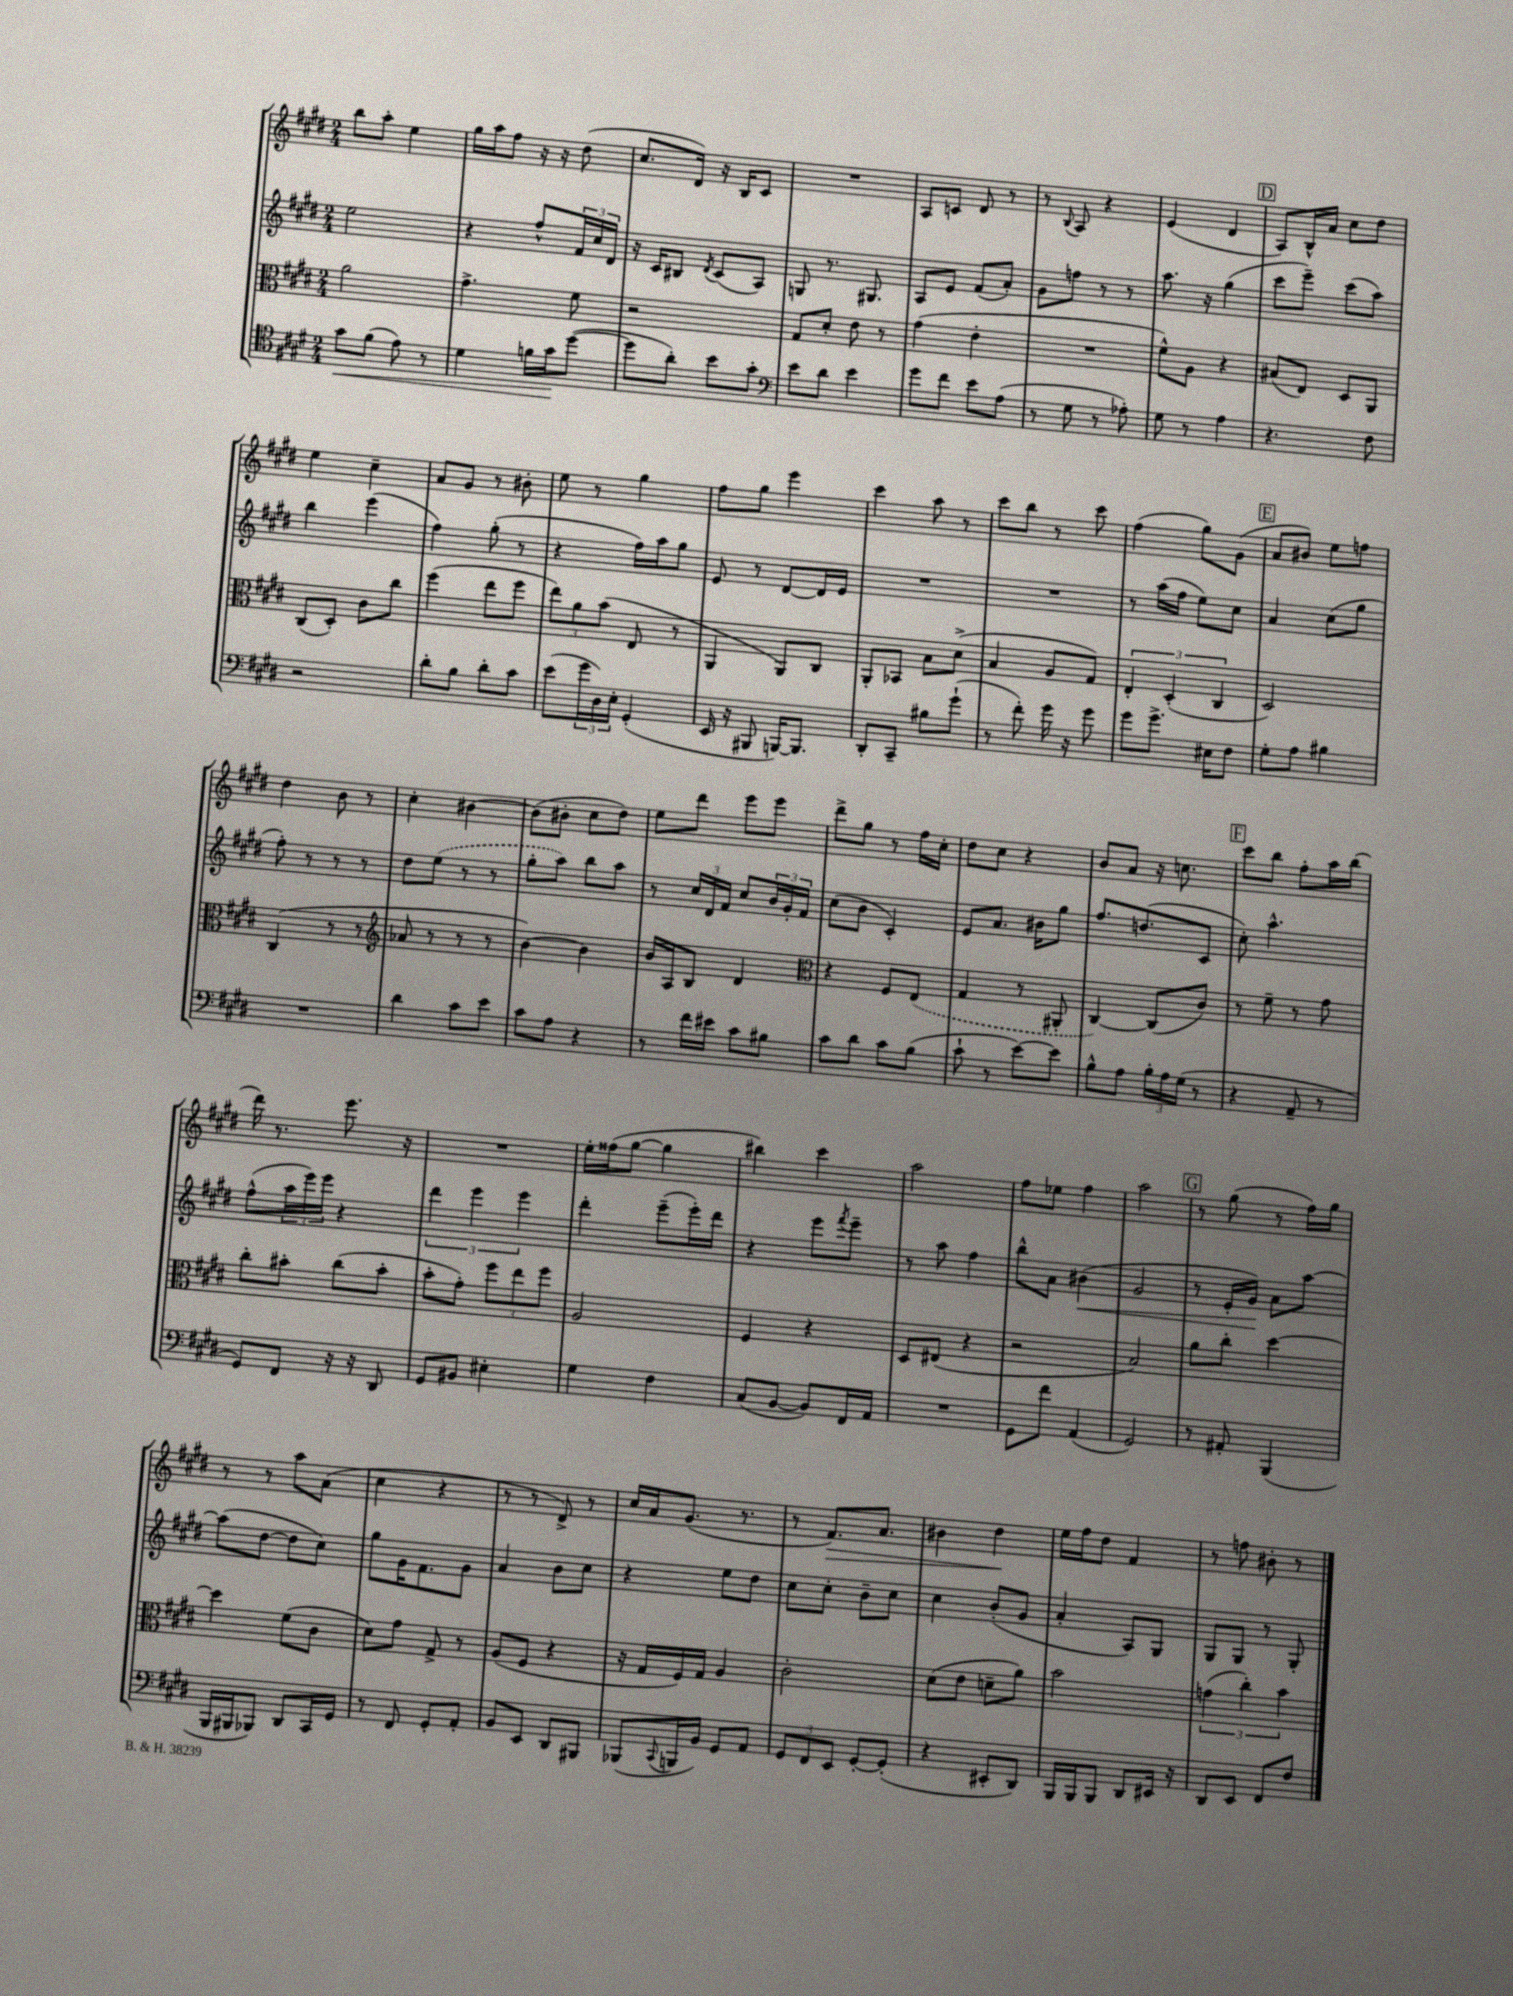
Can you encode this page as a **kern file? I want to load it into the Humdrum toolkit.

**kern	**kern	**kern	**kern
*staff4	*staff3	*staff2	*staff1
*clefC4	*clefC3	*clefG2	*clefG2
*k[f#c#g#d#]	*k[f#c#g#d#]	*k[f#c#g#d#]	*k[f#c#g#d#]
*M2/4	*M2/4	*M2/4	*M2/4
8g#	2a	2ee	8bb
(8f#	.	.	8aa'
8e)	.	.	4ee
8r	.	.	.
=	=	=	=
4d#	4.g#^	4r	16gg#
.	.	.	16aa
.	.	.	8ff#
16f	.	8ff#^^	16r
16g#	.	.	16r
([8dd#	8f#	24f#	(8dd#
.	.	24cc#	.
.	.	24d#	.
=	=	=	=
8dd#]	2r	16r	8.cc#
.	.	16c#	.
8a')	.	8B#	.
.	.	.	16d#)
.	.	8qd#	.
8b	.	(8c#	16r
.	.	.	16B
8g#'	.	8A)	8c#
=	=	=	=
*clefF4	*	*	*
8e	8G#	8G	2r
8d#	8d#'	8.r	.
4e	8e	.	.
.	.	8.G#	.
.	8r	.	.
=	=	=	=
8g#	(4g#	8A	8A
8f#	.	8e	8c
8e	4e'	(8f#	8d#
(8A	.	8a')	8r
=	=	=	=
8r	2r	8g#	8r
.	.	.	8qqB
8G#	.	8ff	8A
8r	.	8r	4r
8A-')	.	8r	.
=	=	=	=
8G#	8f#^^)	8.aa	(4e
8r	8A	.	.
.	.	16r	.
4A	4r	(4gg#	4d#
=	=	=	=
4.r	(8B#	8ccc#	8A)
.	8E)	8eee~)	16B^^
.	.	.	16a
.	8D#	(8ccc#	8cc#
8F#	8AA	8aa)	8dd#
=	=	=	=
2r	(8C#	4bb	4ee
.	8D#')	.	.
.	8c#	(4eee	4cc#~
.	8cc#	.	.
=	=	=	=
8d#'	(4ff#	4ff#)	8a
8B	.	.	8g#
8d#'	8ee	(8gg#'	8r
8c#	8ff#	8r	8b#'
=	=	=	=
(8e	12ee)	4r	8ee
.	12a	.	.
24g#	.	.	8r
24D#)	(12b	.	.
24E'	.	.	.
(4GG#'	8E	16ff#)	4gg#
.	.	16aa	.
.	8r	8gg#	.
=	=	=	=
16EE	4AA	8e	8ff#
16r	.	.	.
8BBB#	.	8r	8gg#
[16BBB)	8AA)	[8d#	4eee
8.BBB]	.	.	.
.	8C#	16d#]	.
.	.	16e	.
=	=	=	=
8DD#'	8AA'	2r	4ccc#
8CC#~	8BB-	.	.
8B#	8B	.	8aa
(8g#`	(8d#^	.	8r
=	=	=	=
8r	4B	2r	8ccc#
8f#')	.	.	8bb
16g#	8A	.	8r
16r	.	.	.
8g#	8G#)	.	8ccc#
=	=	=	=
8g#	6E'	8r	(4ff#
8.g#^	.	(16aa	.
.	(6D#'	.	.
.	.	16ff#	.
.	.	8ee)	8gg#)
16E#	.	.	.
.	6C#	.	.
8F#	.	8cc#	(8g#
=	=	=	=
8G#'	2D#)	4a	8a
8A	.	.	8b#)
4B#	.	(8cc#	8ee
.	.	8gg#	8ff
=	=	=	=
2r	(4C#	8ff#')	4dd#
.	.	8r	.
.	8r	8r	8b
.	8r	8r	8r
=	=	=	=
*	*clefG2	*	*
4d#	8a-	8dd#	4cc#'
.	8r	(8ee	.
8c#	8r	8r	[4b#
8e	8r	8r	.
=	=	=	=
8c#	[4b)	8gg#'	(8b#]
8A	.	8aa)	8b#'
4r	4b]	8bb	8cc#
.	.	8aa	8dd#)
=	=	=	=
8r	16b	8r	8ee
.	16A	.	.
16f#	8B	24cc#	8ddd#
.	.	24d#	.
16e#	.	.	.
.	.	24f#	.
8c#	4d#	8cc#	8eee
8B#	.	24b	8eee
.	.	24g#'	.
.	.	24f#	.
=	=	=	=
*	*clefC3	*	*
8c#	4r	(8cc#	8ddd#^
8d#	.	8b	8gg#
8c#	8F#	4c#')	8r
(8B	(8E	.	16ff#
.	.	.	16cc#'
=	=	=	=
8c#`	4G#	8e	8dd#
8r	.	8.a	8cc#
[8e)	8r	.	4r
.	.	16b#	.
8e]	8AA#'	8gg#	.
=	=	=	=
8B^^	[4C#)	8.ff#	8b
8A	.	.	8a
.	.	(8.dd	.
24B'	(8C#]	.	16r
24A	.	.	.
.	.	.	8.cc
(24G#	.	.	.
8r	8c#)	8c#	.
=	=	=	=
4r	8r	8cc#')	8ccc#
.	8f#~	4.aa^^	8bb
8AA~	8r	.	8ff#'
8r	8g#	.	16aa
.	.	.	(16bb
=	=	=	=
8GG#)	8cc#'	(8ff#^^	16ddd#)
.	.	.	8.r
8FF#	8b#'	24aa	.
.	.	24eee)	.
.	.	24eee	.
16r	(8cc#	4r	8.eee
16r	.	.	.
8DD#	8b#'	.	.
.	.	.	16r
=	=	=	=
8GG#	8b'	6ddd#	2r
8BB#	8g#')	.	.
.	.	6eee	.
4E#'	12ff#	.	.
.	12ee	6eee	.
.	12ff#	.	.
=	=	=	=
4G#	2A	4ddd#'	16ee'
.	.	.	(16ff##
.	.	.	[8gg#
4F#	.	(8eee~	4gg#]
.	.	16eee')	.
.	.	16ddd#	.
=	=	=	=
(8C#	4F#	4r	4bb#)
[8BB	.	.	.
8BB])	4r	8eee	4ccc#
.	.	8qfff#	.
16FF#	.	8eee~	.
16AA	.	.	.
=	=	=	=
2r	8D#	8r	2aa
.	(8E#	8aa	.
.	4r	4ff#	.
=	=	=	=
8GG#	2r	8bb^^	8ff#
8f#	.	8a	8ee-
(4AA	.	(4b#	4ff#
=	=	=	=
2GG#)	2B)	2g#	2aa
=	=	=	=
8r	8a	8r	8r
8AA#'	8cc#'	16e'	(8gg#
.	.	16g#)	.
(4BBB	[4dd#	8a	8r
.	.	[8aa	16ff#)
.	.	.	16gg#
=	=	=	=
16BBB	4dd#]	(8aa]	8r
16BBB#	.	.	.
8BBB-)	.	[8dd#	8r
8DD#	(8f#	8dd#]	8aa
16CC#	8c#	8cc#)	(8a
16GG#	.	.	.
=	=	=	=
8r	8d#)	8gg#	4cc#
8FF#	8g#	16g#	.
.	.	8.f#	.
8GG#'	8G#^	.	4r
8AA'	8r	8g#	.
=	=	=	=
8BB	(8A	4a	8r
8EE	8F#	.	8r
8DD#	4r	8b	8d#^)
8BBB#	.	8cc#	8r
=	=	=	=
(8BBB-	16r	4r	16cc#
.	16G#	.	16a
8qqCC#	.	.	.
16BBB	16F#)	.	(8.g#
16BB)	16G#	.	.
8GG#	4A	8ee	.
.	.	.	8.r
8AA	.	8dd#	.
=	=	=	=
12GG#	2c#'	8cc#	8r
12FF#	.	.	.
.	.	8cc#'	8.f#)
12EE	.	.	.
[8GG#'	.	8b~	.
.	.	.	8.a
(8GG#']	.	8cc#	.
=	=	=	=
4r	(8d#	4cc#	4b#
.	8e	.	.
8EE#'	8d~	(8b'	4dd#
8DD#)	8a)	8g#	.
=	=	=	=
16BBB	2b	4a'	16ee
16BBB	.	.	16ff#
8BBB	.	.	8dd#
8DD#	.	8A)	4f#
16EE#	.	8G#	.
16r	.	.	.
=	=	=	=
8DD#	(6g	8G#	8r
8EE	.	8G#	8ff
.	6cc#')	.	.
8FF#	.	8r	8b#'
.	6b	.	.
8F#	.	8G#'	8r
==	==	==	==
*-	*-	*-	*-
